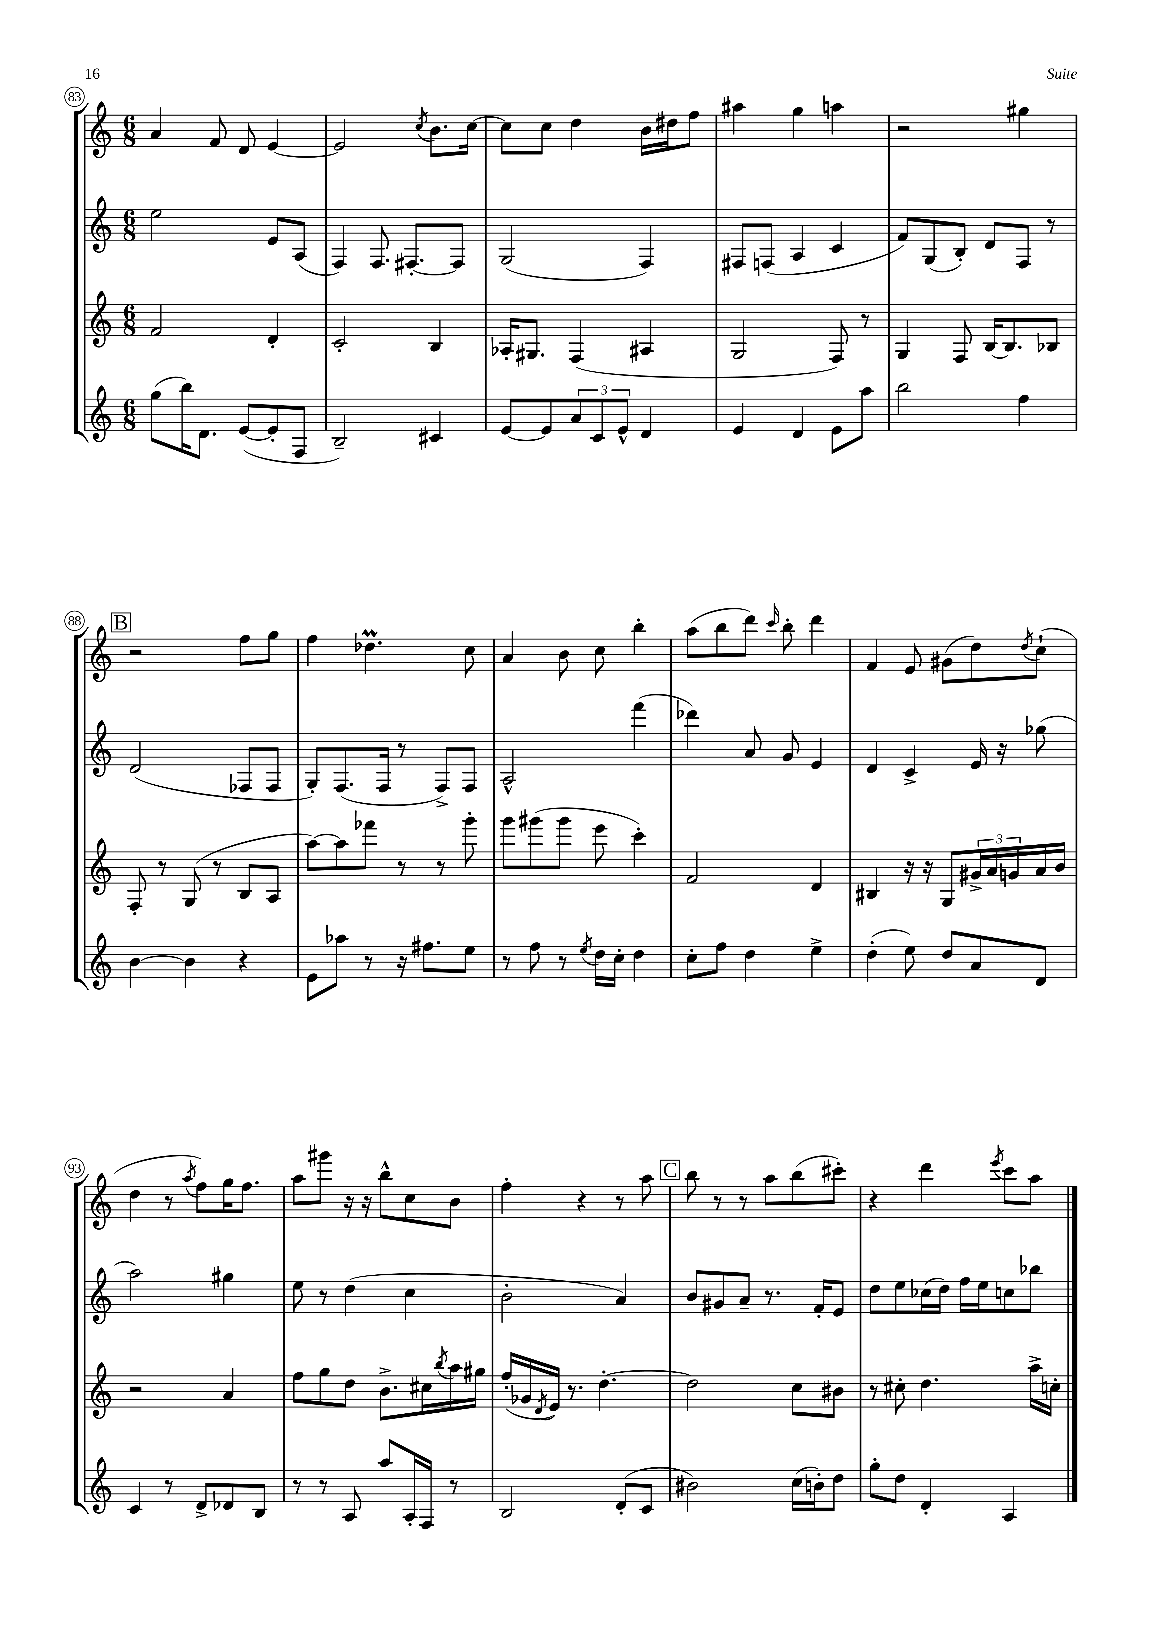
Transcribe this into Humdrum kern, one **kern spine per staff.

**kern	**kern	**kern	**kern
*staff4	*staff3	*staff2	*staff1
*clefG2	*clefG2	*clefG2	*clefG2
*k[]	*k[]	*k[]	*k[]
*M6/8	*M6/8	*M6/8	*M6/8
(8gg	2f	2ee	4a
16bb)	.	.	.
8.d	.	.	.
.	.	.	8f
([8e	.	.	8d
8e']	4d'	8e	[4e
8F	.	(8A	.
=	=	=	=
2B~)	2c'	4F)	2e]
.	.	8.F	.
.	.	[8.F#'	.
.	.	.	8qcc
4c#	4B	.	8.b
.	.	8F#]	.
.	.	.	[16cc
=	=	=	=
[8e	16A-'	(2G	8cc]
.	8.G#	.	.
8e]	.	.	8cc
12a	(4F	.	4dd
12c	.	.	.
12e^^	.	.	.
4d	4A#	4F)	16b
.	.	.	16dd#
.	.	.	8ff
=	=	=	=
4e	2G	8F#	4aa#
.	.	(8F	.
4d	.	4A	4gg
8e	8F)	4c	4aa
8aa	8r	.	.
=	=	=	=
2bb	4G	8f)	2r
.	.	(8G	.
.	8F	8B')	.
.	[16B	8d	.
.	8.B]	.	.
4ff	.	8F	4gg#
.	8B-	8r	.
=	=	=	=
[4b	8F'	(2d	2r
.	8r	.	.
4b]	(8G	.	.
.	8r	.	.
4r	8B	8F-	8ff
.	8A	8F-	8gg
=	=	=	=
8e	[8aa)	8G')	4ff
8aa-	8aa]	(8.F	.
8r	8fff-	.	4.dd-
.	.	16F	.
16r	8r	8r	.
8.ff#	.	.	.
.	8r	8F^)	.
8ee	8ggg'	8F	8cc
=	=	=	=
8r	8ggg	2A^^	4a
8ff	(8ggg#	.	.
8r	8ggg#	.	8b
8qee	.	.	.
16dd	8eee	.	8cc
16cc'	.	.	.
4dd	4ccc')	(4fff	4bb'
=	=	=	=
8cc'	2f	4ddd-)	(8aa
8ff	.	.	8bb
4dd	.	8a	8ddd)
.	.	.	16qqccc
.	.	8g	8bb'
4ee^	4d	4e	4ddd
=	=	=	=
(4dd'	4B#	4d	4f
8ee)	16r	4c^	8e
.	16r	.	.
8dd	8G	.	(8g#
8a	24g#^	16e	8dd)
.	24a	.	.
.	.	16r	.
.	24g	.	.
.	.	.	8qdd
8d	16a	(8gg-	(8cc`
.	16b	.	.
=	=	=	=
4c	2r	2aa)	4dd
8r	.	.	8r
.	.	.	8qaa
8d^	.	.	8ff)
8d-	4a	4gg#	16gg
.	.	.	8.ff
8B	.	.	.
=	=	=	=
8r	8ff	8ee	8aa
8r	8gg	8r	8ggg#
8A	8dd	(4dd	16r
.	.	.	16r
8aa	8.b^	.	8bb^^
16A'	.	4cc	8cc
16F	16cc#	.	.
.	8qbb	.	.
8r	16aa	.	8b
.	16gg#	.	.
=	=	=	=
2B	(16ff'	2b'	4ff'
.	16g-	.	.
.	8qd	.	.
.	16e)	.	.
.	8.r	.	.
.	.	.	4r
.	[4.dd'	.	.
(8d'	.	4a)	8r
8c	.	.	8aa
=	=	=	=
2b#)	2dd]	8b	8bb
.	.	8g#	8r
.	.	8a~	8r
.	.	8.r	8aa
(16cc	8cc	.	(8bb
16b')	.	16f'	.
8dd	8b#	8e	8ccc#')
=	=	=	=
8gg'	8r	8dd	4r
8dd	8cc#'	8ee	.
4d'	4.dd	(16cc-	4ddd
.	.	16dd)	.
.	.	16ff	.
.	.	16ee	.
.	.	.	8qeee
4A	.	8cc	8ccc
.	16aa^	8bb-	8aa
.	16cc'	.	.
==	==	==	==
*-	*-	*-	*-
